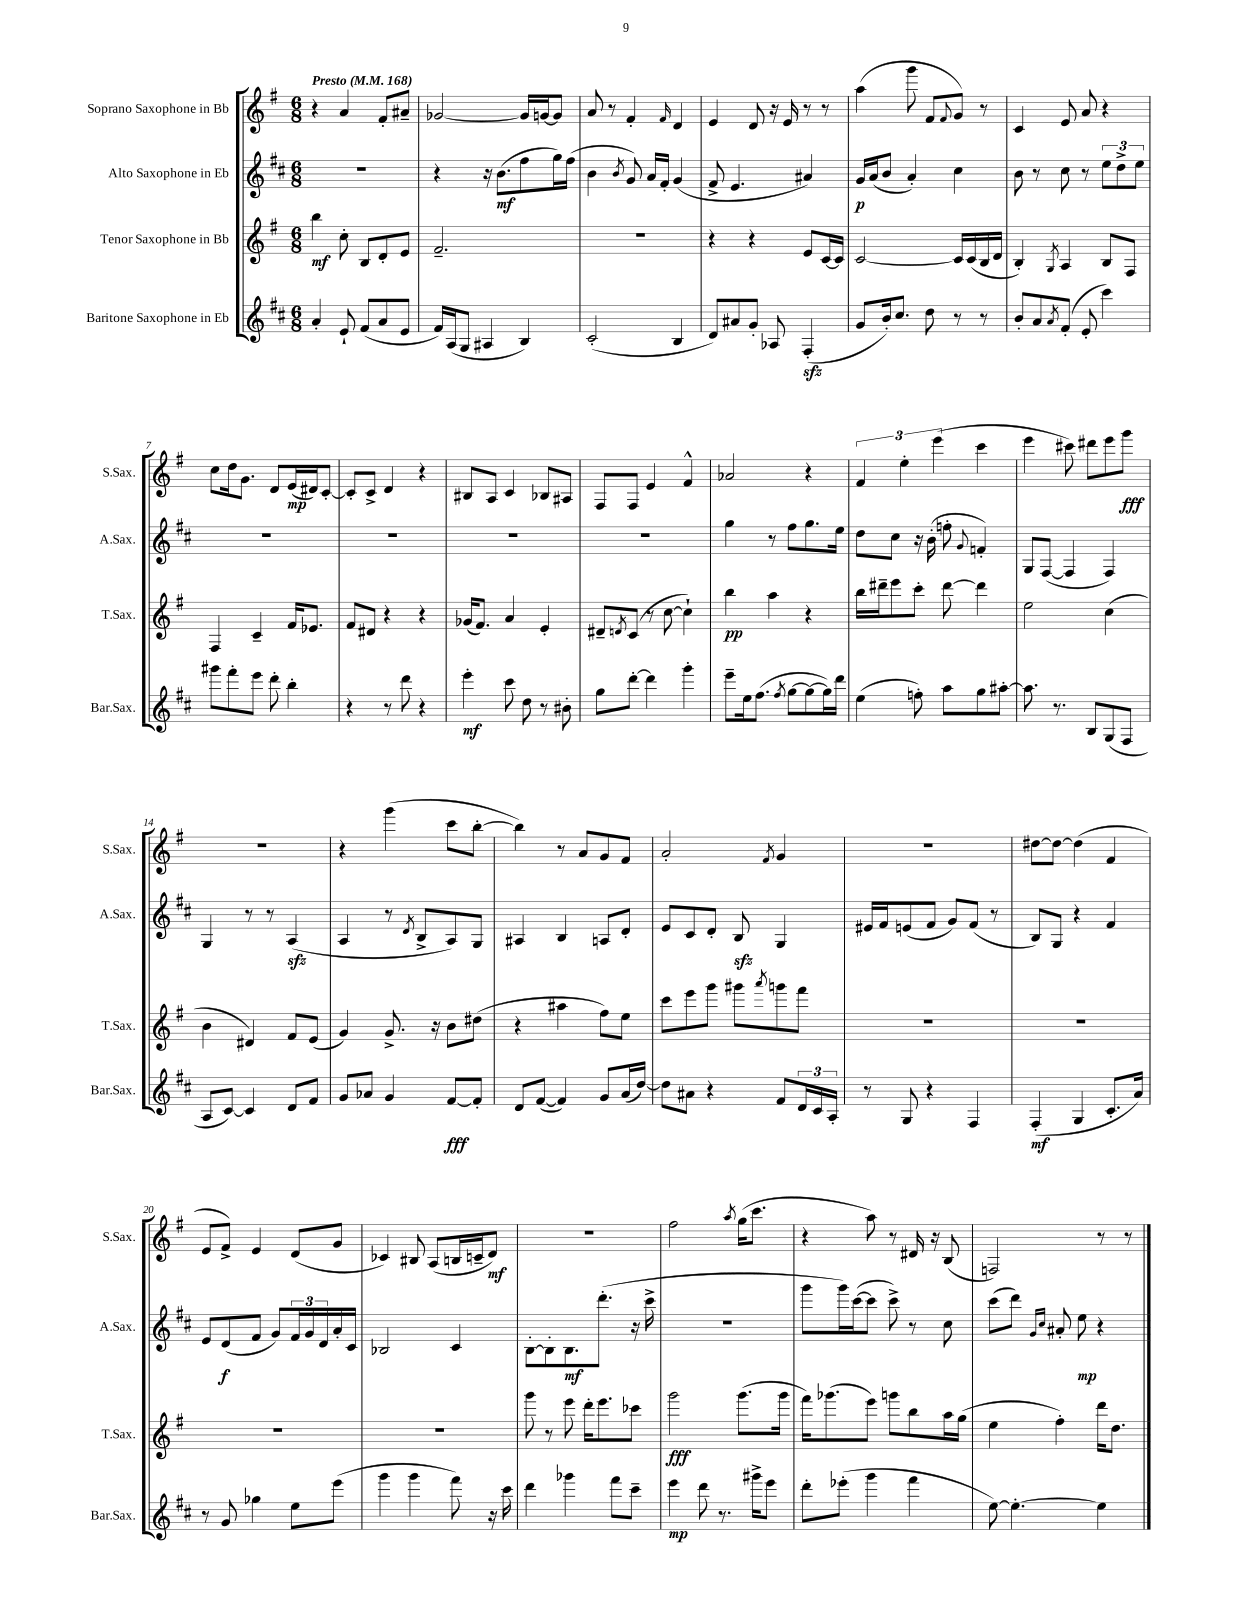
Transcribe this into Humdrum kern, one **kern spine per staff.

**kern	**kern	**kern	**kern
*staff4	*staff3	*staff2	*staff1
*clefG2	*clefG2	*clefG2	*clefG2
*k[f#c#]	*k[f#]	*k[f#c#]	*k[f#]
*M6/8	*M6/8	*M6/8	*M6/8
*MM168	*MM168	*MM168	*MM168
4a'	4bb	2.r	4r
8e`	8cc'	.	4a
(8f#	8B	.	.
8a	8d'	.	8f#'
8e	8e	.	8a#~
=	=	=	=
16f#)	2.f#~	4r	[2g-
(16A	.	.	.
8G	.	.	.
4A#	.	16r	.
.	.	(8.b	.
4B)	.	8ff#	16g-]
.	.	.	[16g
.	.	16gg)	8g]
.	.	(16ff#	.
=	=	=	=
(2c#'	2.r	4b	8a
.	.	.	8r
.	.	8qb	.
.	.	8g)	4f#'
.	.	16a	.
.	.	16f#'	.
.	.	.	16qqf#
4B	.	(4g	4d
=	=	=	=
8d)	4r	8f#^	4e
8a#	.	4.e	.
8g'	4r	.	8d
8A-	.	.	16r
.	.	.	16e
(4F#'	8e	4a#)	8r
.	[16c	.	8r
.	16c]	.	.
=	=	=	=
8g	[2c	16g	(4aa
.	.	(16a	.
16b')	.	8b	.
8.cc#	.	.	.
.	.	4a')	8ggg
8dd	.	.	8f#
.	.	.	8qqf#
8r	16c]	4cc#	8g)
.	(16c	.	.
8r	16B	.	8r
.	16d	.	.
=	=	=	=
8b'	4B')	8b	4c
8a	.	8r	.
8qa	8qG	.	.
(8f#'	4A	8cc#	8e
8e'	.	8r	8a
4ccc#)	8B	12ee	4r
.	.	12dd^	.
.	8F#	.	.
.	.	12ee	.
=	=	=	=
8ggg#	4F#	2.r	8cc
8fff#'	.	.	16dd
.	.	.	8.g
8eee	4c~	.	.
8ddd'	.	.	8d
4bb'	16f#	.	(16e
.	8.e-	.	16d#)
.	.	.	[8c'
=	=	=	=
4r	8f#	2.r	8c']
.	8d#	.	8c^
8r	4r	.	4d
8ddd	.	.	.
4r	4r	.	4r
=	=	=	=
4eee'	(16g-	2.r	8B#
.	8.f#)	.	.
.	.	.	8A
8ccc#	4a	.	4c
8dd	.	.	.
8r	4e'	.	8B-
8b#'	.	.	8A#
=	=	=	=
8gg	8d#~	2.r	8F#
.	8qd	.	.
[8ddd'	(8c	.	8F#
4ddd]	8r	.	4e
.	[8cc	.	.
4ggg'	4cc`])	.	4f#^^
=	=	=	=
8eee~	4bb	4gg	2a-
16ee	.	.	.
(8.ff#	.	.	.
.	4aa	8r	.
8qff#	.	.	.
[8gg	.	8ff#	.
8gg_	4r	8.gg	4r
16gg])	.	.	.
16ddd	.	16ee	.
=	=	=	=
(4ee	16bb	8dd	6f#
.	16ddd#~	.	.
.	8eee	8cc#	.
.	.	.	6ee'
8ff')	8ccc'	16r	.
.	.	(16b'	.
.	.	.	(6eee
8aa	[8ddd#	8ff'	.
.	.	8qqg	.
8gg	4ddd#]	4f')	4ccc
[8aa#'	.	.	.
=	=	=	=
8.aa#]	2ee	8G	4eee
.	.	([8F#	.
8.r	.	.	.
.	.	4F#]	8ccc#)
8B	.	.	8ddd#
(8G	(4cc	4F#)	8eee
8F#	.	.	8ggg
=	=	=	=
8A	4b	4G	2.r
[8c#)	.	.	.
4c#]	4d#)	8r	.
.	.	8r	.
8d	8f#	(4A	.
8f#	(8e	.	.
=	=	=	=
8g	4g)	4A	4r
8a-	.	.	.
4g	8.g^	8r	(4ggg
.	.	8qd	.
.	.	8B^	.
.	16r	.	.
[8f#	8b	8A)	8ccc
8f#']	(8dd#	8G	[8bb'
=	=	=	=
8d	4r	4A#	4bb])
([8f#	.	.	.
4f#])	4aa#	4B	8r
.	.	.	8a
8g	8ff#)	8A	8g
(16a	8ee	8d'	8f#
[16dd)	.	.	.
=	=	=	=
8dd]	8ccc	8e	2a'
8a#	8eee	8c#	.
4r	8ggg	8d'	.
.	8ggg#	8B	.
.	8qaaa	.	8qf#
8f#	8ggg	4G	4g
24d	8fff#	.	.
24c#	.	.	.
24A'	.	.	.
=	=	=	=
8r	2.r	16e#	2.r
.	.	16f#	.
8G	.	(8e	.
4r	.	8f#	.
.	.	8g)	.
4F#	.	(8f#	.
.	.	8r	.
=	=	=	=
(4F#'	2.r	8B)	[8dd#
.	.	8G	8dd#_
4G	.	4r	(4dd#]
8.c#'	.	4f#	4f#
16a)	.	.	.
=	=	=	=
8r	2.r	8e	8e
8g	.	(8d	8f#^)
4gg-	.	8f#	4e
.	.	8g)	.
8ee	.	24f#	(8d
.	.	24g	.
.	.	24d	.
(8eee	.	16a'	8g
.	.	16c#	.
=	=	=	=
4ggg	2.r	2B-	4c-)
4ggg	.	.	8B#
.	.	.	(8A
8fff#)	.	4c#	16B
.	.	.	16c~
16r	.	.	8d)
16ccc#	.	.	.
=	=	=	=
4ddd	8ggg	[8B'	2.r
.	8r	8B']	.
4ggg-	8eee	8.B	.
.	16ddd'	.	.
.	8.eee	(8.ddd'	.
8fff#	.	.	.
8ccc#~	8ccc-	16r	.
.	.	16ccc#^	.
=	=	=	=
4eee	2ggg	2.r	2ff#
8ddd	.	.	.
8.r	.	.	.
.	.	.	8qaa
.	(8.ggg	.	(16gg
16ggg#^	.	.	8.ccc
8eee	.	.	.
.	16ggg	.	.
=	=	=	=
8ddd'	16fff#)	8ggg	4r
.	(8.ggg-	.	.
(8eee-'	.	16ggg)	.
.	.	([16ccc#	.
4ggg	8eee)	8ccc#]	8aa)
.	8ggg	8ccc#^)	8r
4fff#	8bb	8r	16d#
.	.	.	16r
.	16aa	8cc#	(8B
.	(16gg	.	.
=	=	=	=
[8ee)	4ee	(8ccc#	2F)
4.ee'_	.	8ddd)	.
.	.	16qqg	.
.	.	16qqcc#	.
.	4ff#')	8a#'	.
.	.	8ee	.
4ee]	16ddd	4r	8r
.	8.dd	.	.
.	.	.	8r
==	==	==	==
*-	*-	*-	*-
